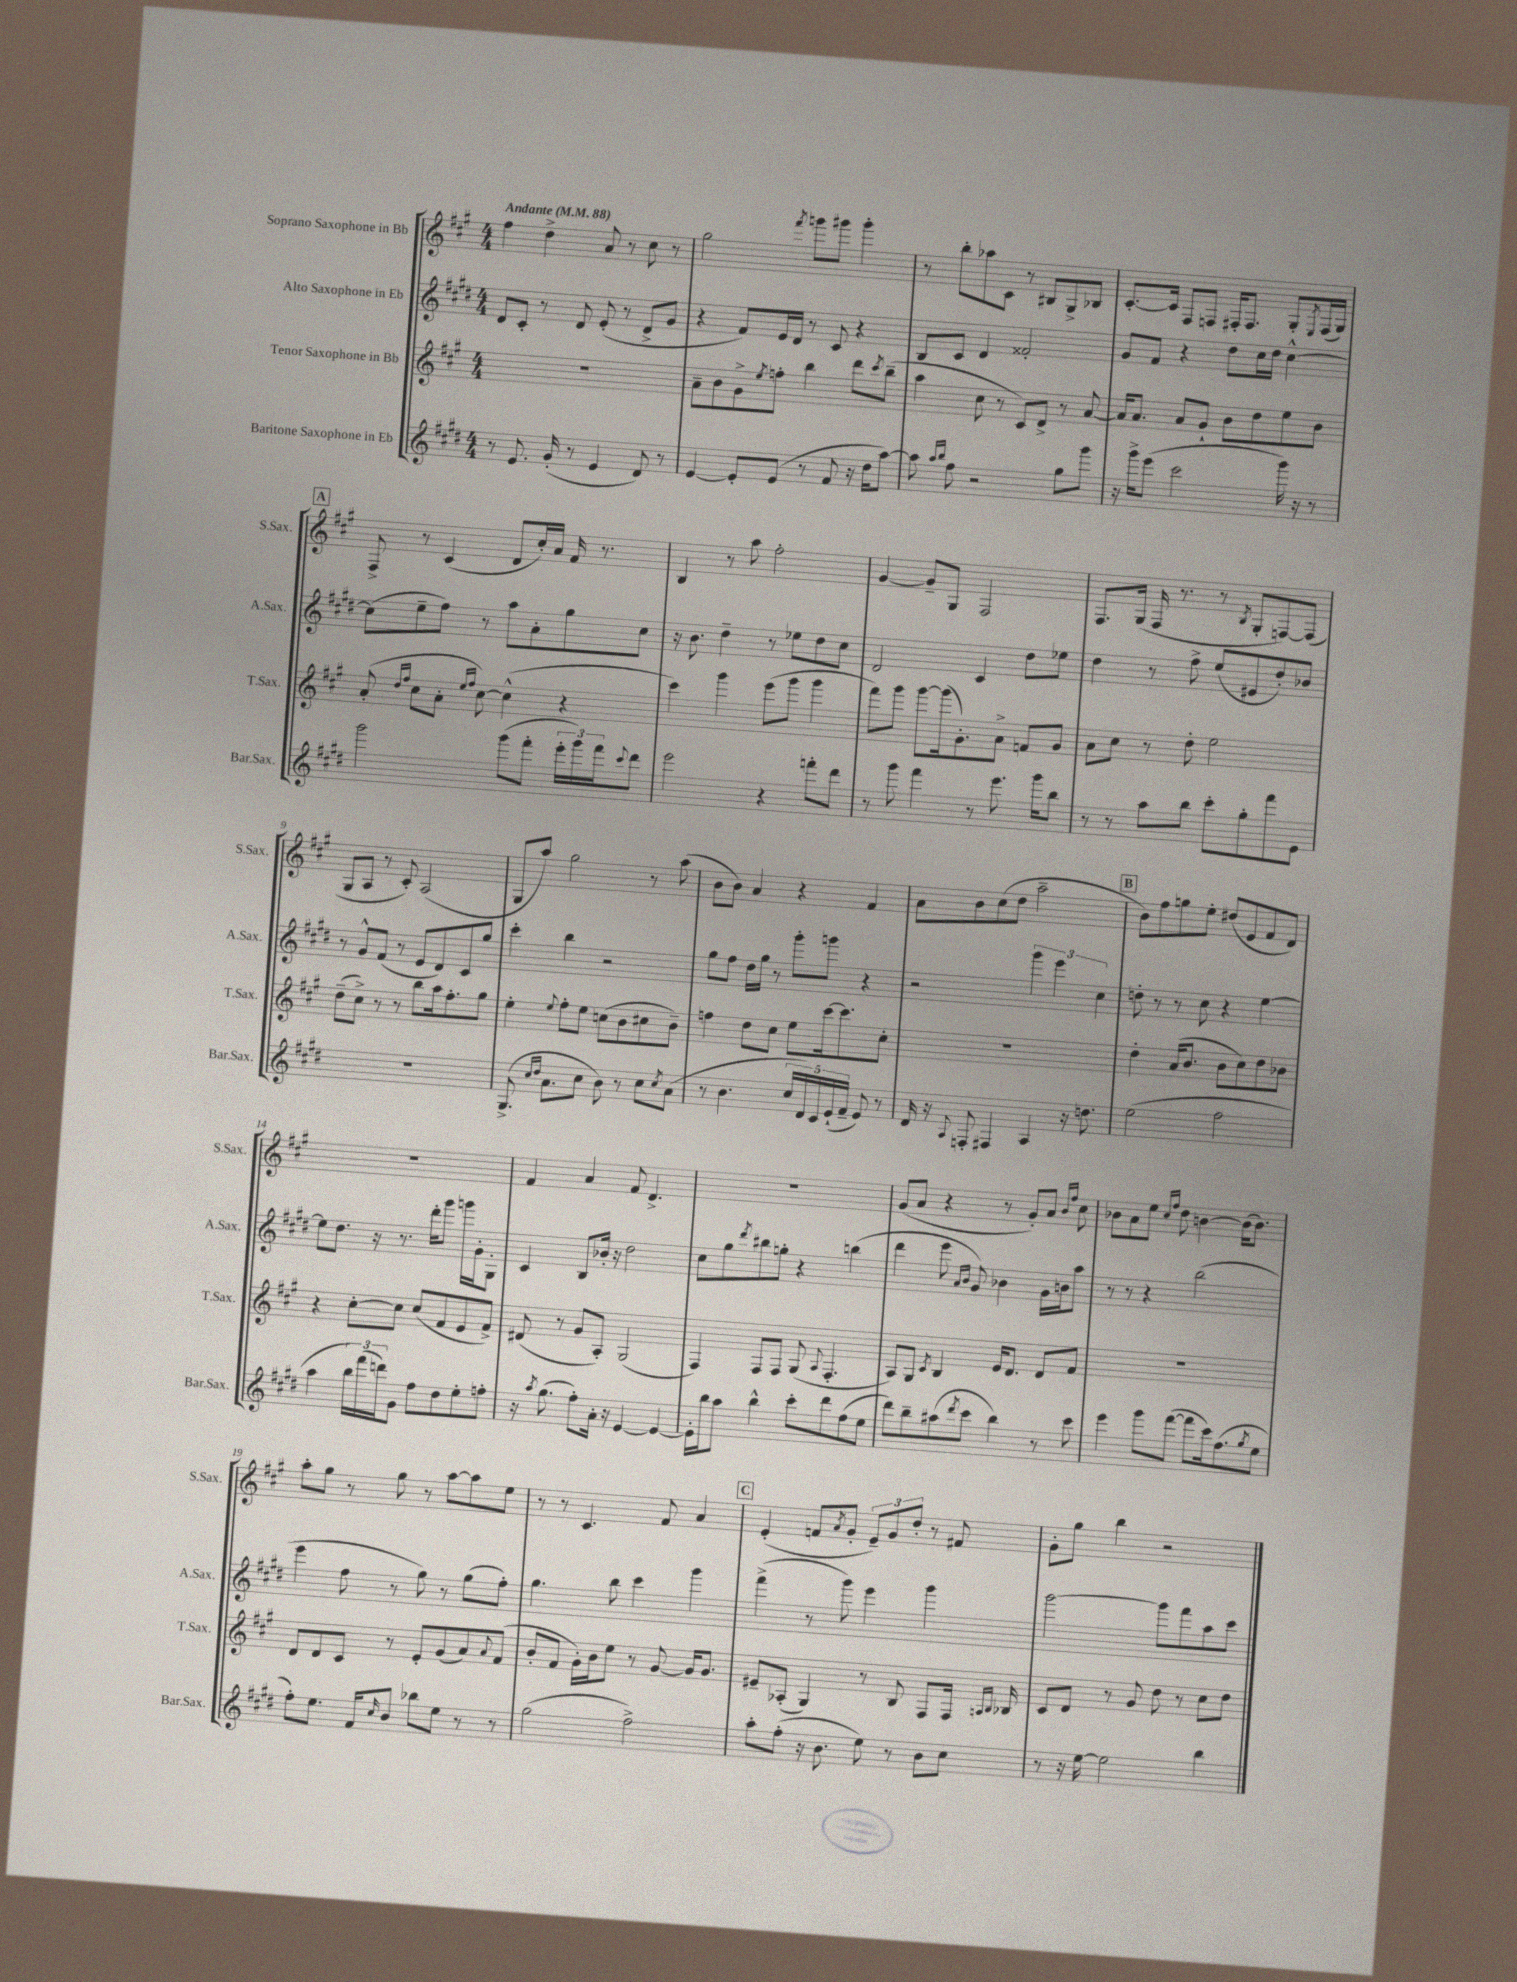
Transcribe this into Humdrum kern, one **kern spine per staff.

**kern	**kern	**kern	**kern
*staff4	*staff3	*staff2	*staff1
*clefG2	*clefG2	*clefG2	*clefG2
*k[f#c#g#d#]	*k[f#c#g#]	*k[f#c#g#d#]	*k[f#c#g#]
*M4/4	*M4/4	*M4/4	*M4/4
*MM88	*MM88	*MM88	*MM88
8r	1r	8d#	4ff#
8.e	.	8c#'	.
.	.	8r	4dd^
(16g#'	.	.	.
8r	.	8d#	.
4e	.	(8e'	8a
.	.	8r	8r
8d#)	.	8d#^	8cc#
8r	.	8g#	8r
=	=	=	=
[4e	8a~	4r	2gg#
.	8b	.	.
8e']	8g#^	8f#)	.
.	8qee	.	.
(8e	8ff'	16e	.
.	.	16d#	.
.	.	.	8qfff#
8r	4bb	8r	8ggg
8f#	.	8c#	8ggg#
16r	8ddd	4r	4ggg#'
16dd#	.	.	.
.	8qccc#	.	.
[8aa)	(8bb~	.	.
=	=	=	=
8aa]	4aa	8B	8r
16qqaa	.	.	.
16qqbb	.	.	.
8ff#	.	8c#	8bb'
2r	8cc#	4d#	8aa-
.	8r	.	8c#
.	8c#)	2f##'	8r
.	8d^	.	8B#
8gg#	8r	.	8G#^
8ggg#	[8a	.	8B-
=	=	=	=
16r	16a]	8g#	[8.c#'
16ggg#^	8.a	.	.
(8eee	.	8f#	.
.	.	.	16c#]
2ccc#	8a	4r	8F#
.	8g#`	.	8F
.	8b	8dd#	16F#'
.	.	.	8.F#
.	8dd	16cc#	.
.	.	16dd#	.
16ggg#)	8ee	[4cc#^^	8G#'
16r	.	.	.
.	.	.	8qE
8r	8b	.	(16F#
.	.	.	16G#)
=	=	=	=
2ggg#	(8a'	(8cc#]	8F#^
.	16qqdd	.	.
.	16qqff#	.	.
.	8cc#	8ee~	8r
.	8a'	8ff#)	(4c#
.	16qqee	.	.
.	16qqff#	.	.
.	[8cc#)	8r	.
(8ggg#	(4cc#^^]	8aa	8d
8fff#'	.	8a'	16cc#')
.	.	.	16a
24eee'	4r	8gg#	16f#
24ggg#)	.	.	.
.	.	.	8.r
24fff#	.	.	.
8qqccc#	.	.	.
8ddd#	.	8cc#	.
=	=	=	=
2eee	4ccc#)	16r	4B
.	.	8.b	.
.	4ggg#	4dd#~	8r
.	.	.	8aa
4r	(8eee	8r	2ff#'
.	8ggg#	8ee-	.
8fff'	4ggg#	8dd#	.
8ddd#	.	8cc#	.
=	=	=	=
8r	8fff#)	2d#	[4g#
8ggg#	8ggg#	.	.
4fff#	[8ggg#	.	8g#~]
.	(16ggg#]	.	8G#
.	8.g#')	.	.
8r	.	4c#	2F#
8.eee	8a^	.	.
.	8f	8dd#	.
16ggg#	.	.	.
8bb	8g#	8ee-	.
=	=	=	=
8r	8a	4dd#	8.F#
8r	8cc#	.	.
.	.	.	(16G#
8aa	8r	8r	16F#
.	.	.	8.r
8bb	8dd'	8ff#^	.
8ccc#'	2ee	(8ee	8r
.	.	.	8qB
8gg#'	.	8e#	8G#'
8fff#	.	8dd#')	[8F)
8e	.	8b-	(8F]
=	=	=	=
1r	(8dd~	8r	8G#
.	8cc#^)	8g#^^	8A
.	8r	(8f#	8r
.	8r	8r	8c#')
.	8bb	8e	(2A
.	16aa	8d#)	.
.	8.ff#'	.	.
.	.	8c#	.
.	8gg#	8gg#	.
=	=	=	=
(8.G#^	4ee'	4ccc#'	8G#
.	.	.	8aa)
16qqcc#	.	.	.
16qqdd#	.	.	.
8.a	.	.	.
.	8qqee	.	.
.	8ff#'	4bb	2gg#
8cc#	8ee	.	.
8b)	(8cc	2r	.
8r	8b	.	.
8cc#	8cc#	.	8r
8qcc#	.	.	.
(8a	8b~)	.	(8aa
=	=	=	=
8r	4ff	8gg#	8b
4.b	.	8ff#	8b)
.	8dd	16dd#	4a
.	.	16gg#	.
.	8cc#	8r	.
20cc#	8ee	8ggg#'	4r
20d#)	.	.	.
20c#	.	.	.
.	[16ccc#	8ggg	.
(20e`	.	.	.
.	8.ccc#]	.	.
20f#~	.	.	.
8e)	.	4r	4f#
8r	8cc#'	.	.
=	=	=	=
16d#	1r	2r	8a
16r	.	.	.
8qqA	.	.	.
8F'	.	.	8b
4F#	.	.	(8cc#
.	.	.	8dd
4A	.	6ggg#	2aa~
.	.	6eee	.
16r	.	.	.
8.dd	.	.	.
.	.	6cc#	.
=	=	=	=
(2ee	4dd'	8dd'	8b)
.	.	8r	8ff#
.	(16a	8r	8gg
.	8.b	.	.
.	.	8cc#	8ee'
2ff#	8b	4r	(8dd#
.	8cc#)	.	8e
.	8dd	[4ee	8f#
.	8b-	.	8d)
=	=	=	=
4aa	4r	8ee]	1r
.	.	8.dd#	.
24bb)	[8cc#'	.	.
(24fff#	.	.	.
.	.	16r	.
24ddd)	.	.	.
8g#	8cc#]	8.r	.
8ff#	(8cc#	.	.
.	.	16ddd#'	.
8dd#	8f#	8ggg#	.
8ee'	8e	16ggg	.
.	.	16g#'	.
8ff'	8f#^)	8G#'	.
=	=	=	=
16r	(8d#	4c#	4f#
8qaa	.	.	.
(8.gg#	.	.	.
.	8r	.	.
8ff#')	8g#	8B	4a
16a'	8A')	16b-'	.
16r	.	16r	.
[4e	(2G#	2dd#	8f#
.	.	.	4.d^
4e_	.	.	.
=	=	=	=
16e']	4F#)	8cc#	1r
16bb	.	.	.
8aa	.	8gg#	.
.	.	8qddd#	.
4bb^^	8F#	8bb#	.
.	8F#	8gg'	.
8ccc#'	(8G#	4r	.
.	8qqA	.	.
8ddd#	4.F#'	.	.
(8ff#	.	(4bb	.
8ee	.	.	.
=	=	=	=
8ddd#)	8A)	4ddd#	(8g#
8bb~	8G#	.	8a
.	8qc#	.	.
(8aa#	4B	8eee	4r
.	.	16qqa	.
8qddd#	.	16qqb	.
8ccc#	.	8g#)	.
4bb)	16e	4b-	8r
.	8.d	.	.
.	.	.	8g#')
8r	8d	16g#	8a
.	.	16b	.
.	.	.	16qqb
.	.	.	16qqff#
8ccc#	8f#	8aa	8cc#
=	=	=	=
4eee	1r	8r	8b-
.	.	8r	8a
8ggg#	.	4r	8ee
.	.	.	16qqcc#
.	.	.	16qqff#
([8fff#	.	.	8dd
8fff#]	.	(2bb	[4b
16ccc#)	.	.	.
(8.ff#	.	.	.
.	.	.	(16b]
.	.	.	8.b)
8qgg#	.	.	.
8ee	.	.	.
=	=	=	=
8ff#')	8d	4eee	8aa'
8.ee	8d	.	8gg#
.	8c#	8ff#	8r
16f#	.	.	.
16qqcc#	.	.	.
8b	8r	8r	8gg#
8bb-	8e'	8gg#)	8r
8ee	(8g#	8r	[8aa
8r	8a)	(8gg#	8aa]
.	8qqa	.	.
8r	(8f#	8ff#')	8ee
=	=	=	=
(2gg#	8b'	4.gg#	8r
.	8f#	.	8r
.	16g#')	.	4.c#
.	16b	.	.
.	8ee	8bb	.
2ff#^)	8r	4ccc#	.
.	[8g#	.	8f#
.	16g#]	4ggg#	4a
.	8.g#	.	.
=	=	=	=
8aa'	8e#~	(4fff#^	(4e'
(8ff#'	(8A-'	.	.
16r	4G#)	8r	8f
8.b	.	.	.
.	.	.	8qa
.	.	8ggg#)	8g#'
8ee)	8r	4eee	12e~)
.	.	.	12g#
8r	8B	.	.
.	.	.	12dd'
8b	8F#	4ggg#	8r
8cc#	16F#	.	8f#
.	16qqA	.	.
.	16qqB	.	.
.	16B-	.	.
=	=	=	=
8r	8c#	[2ggg#	8g#'
16r	8d	.	8gg#
[16ee	.	.	.
2ee]	8r	.	4bb
.	8g#	.	.
.	8dd	8ggg#]	2r
.	8r	8fff#	.
4bb	8cc#	8aa	.
.	8dd	8ccc#	.
==	==	==	==
*-	*-	*-	*-
